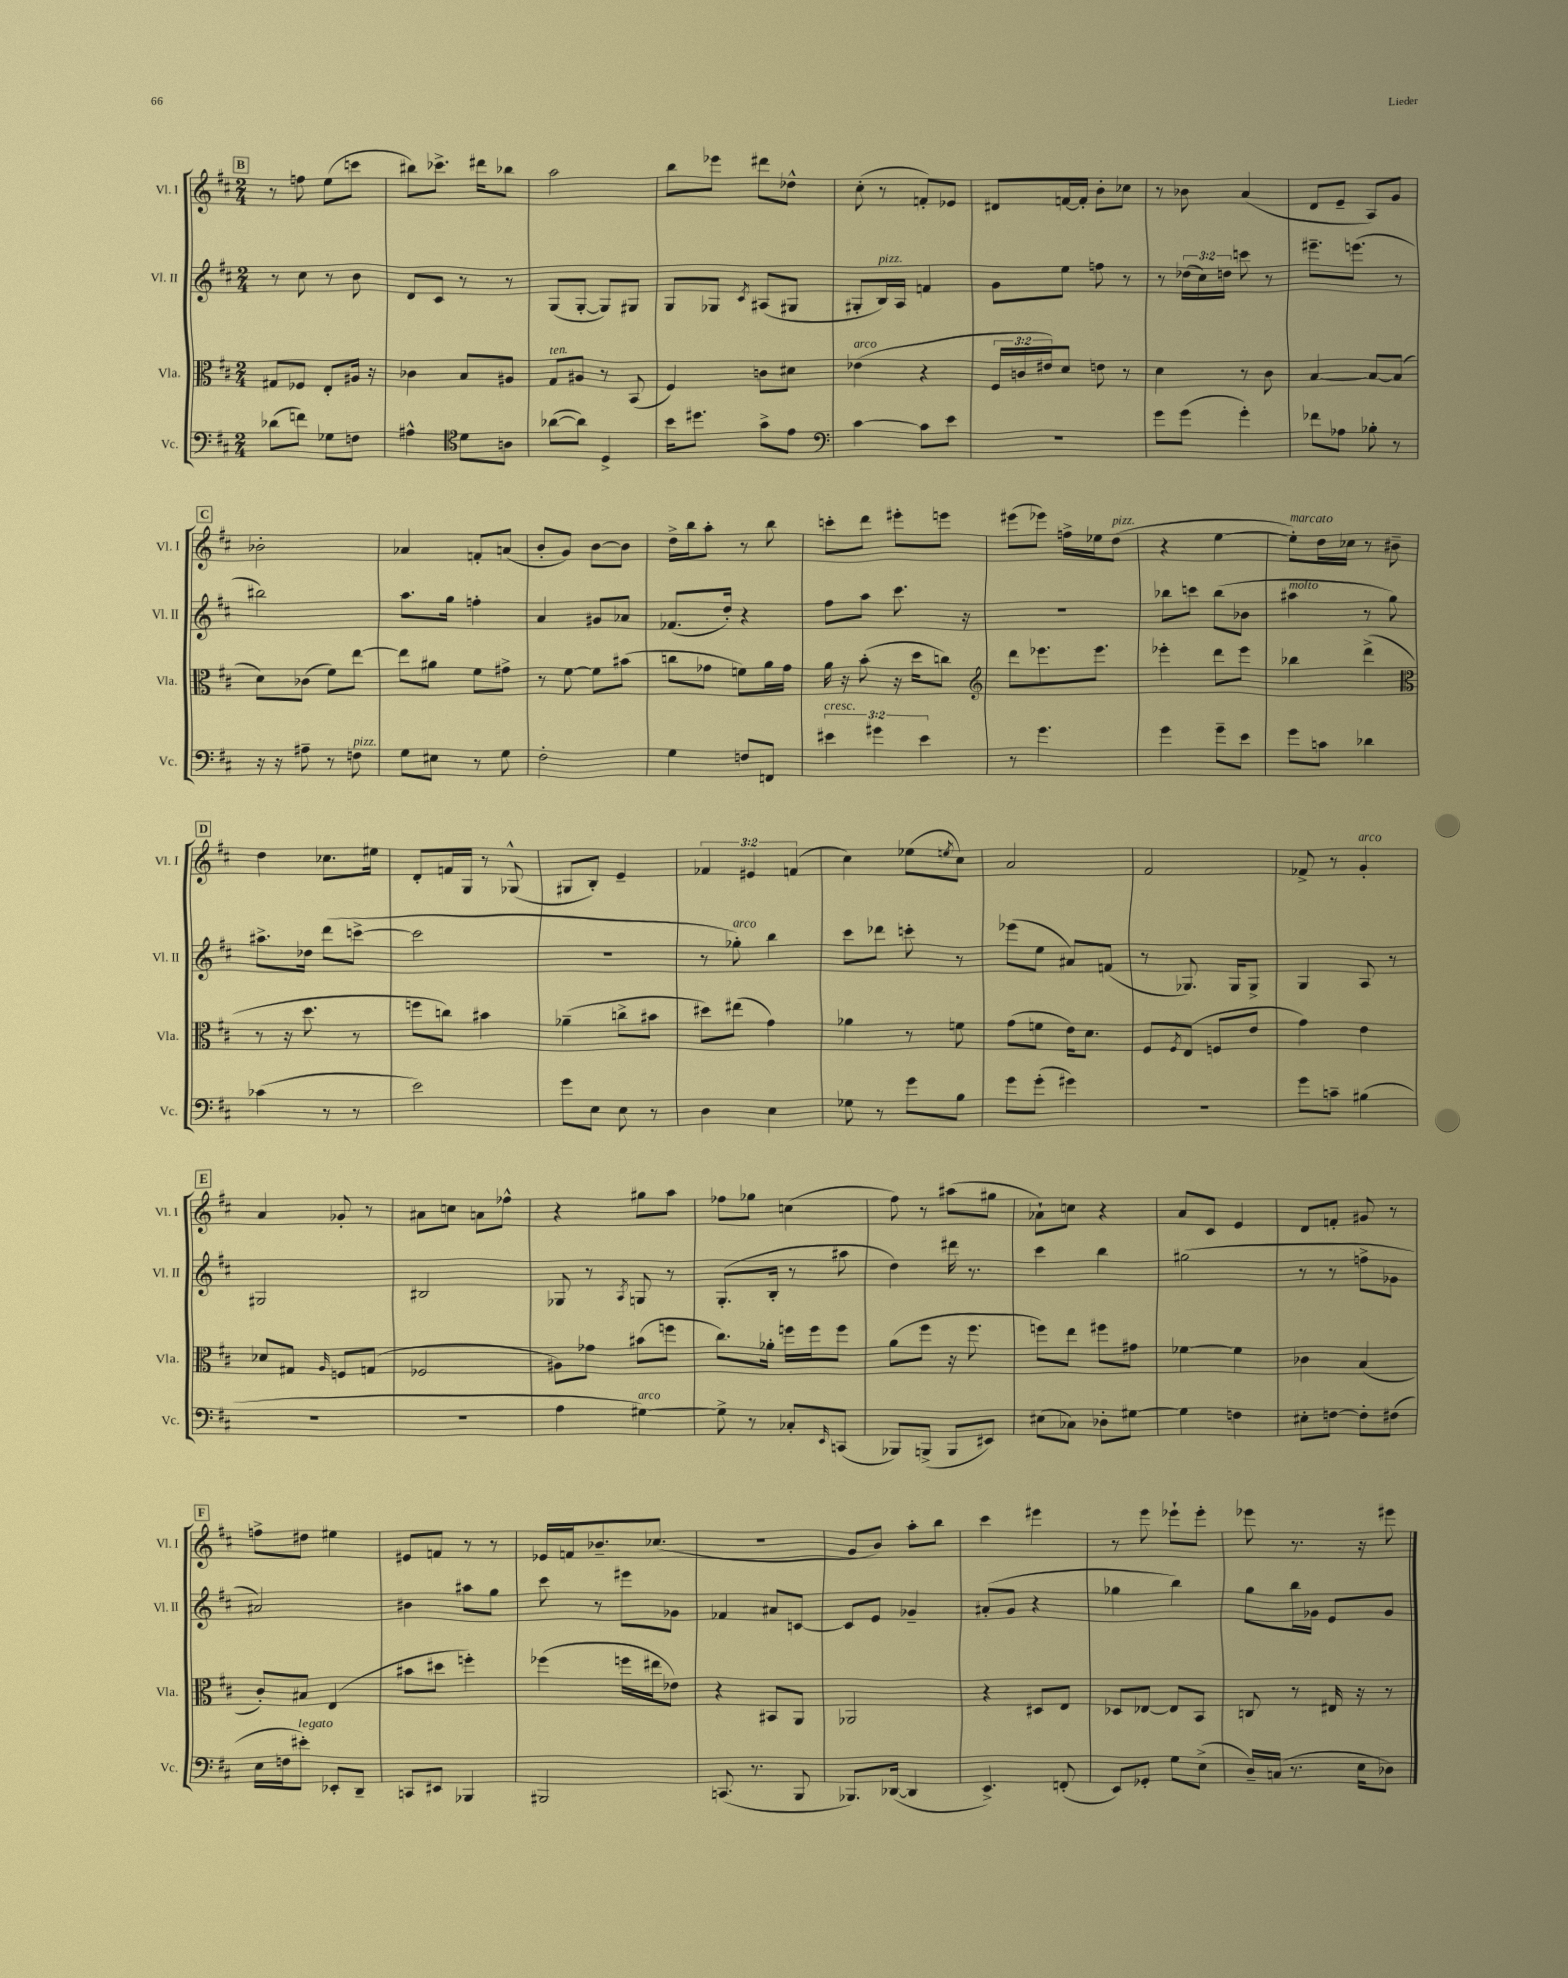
<<
\new StaffGroup <<
\new Staff = "s0" \with { instrumentName = "Vl. I" shortInstrumentName = "Vl. I" } {
    \clef treble \key d \major \numericTimeSignature \time 2/4 \override Staff.TupletNumber.text = #tuplet-number::calc-fraction-text
    \mark \markup { \box "B" } r8 f''8 e''8( c'''8 |
    bis''8) ces'''8.-> dis'''16 bes''8 |
    a''2 |
    b''8 ees'''8 dis'''8 des''8-^ |
    cis''8-.( r8 f'8-.) ees'8 |
    dis'8 f'16~ f'16-. b'8-. ces''8 |
    r8 bes'8 a'4( |
    d'8 e'8-- a8) g'8 |
    \mark \markup { \box "C" } bes'2-. |
    aes'4 f'8-. a'8( |
    b'8-. g'8) b'8~ b'8 |
    d''16-> b''16 a''8-. r8 b''8 |
    c'''8-. d'''8 eis'''8-. e'''8 |
    eis'''8( ees'''8) f''16-> ees''16 d''8^\markup { \italic "pizz." }( |
    r4 e''4~ |
    e''8-.^\markup { \italic "marcato" }) d''16 ces''16 r8 bis'8-- |
    \mark \markup { \box "D" } d''4 ces''8. eis''16 |
    d'8-. f'16 g16 r8 ges8-^( |
    gis8 b8-.) e'4-- |
    \tuplet 3/2 { fes'4 eis'4 f'4( } |
    cis''4) ees''8( \acciaccatura { e''8 } cis''8) |
    a'2 |
    fis'2 |
    fes'8-> r8 g'4-.^\markup { \italic "arco" } |
    \mark \markup { \box "E" } a'4 ges'8-. r8 |
    ais'8 c''8 a'8 fes''8-^ |
    r4 gis''8 a''8 |
    fes''8 ges''8 c''4( |
    fis''8) r8 ais''8( gis''8 |
    aes'8-!) c''8 r4 |
    a'8 cis'8 e'4 |
    d'8 f'8-. gis'8 r8 |
    \mark \markup { \box "F" } f''8-> dis''8 eis''4 |
    eis'8 f'8 r8 r8 |
    ees'16 f'16 bes'8.-- ces''8.( |
    r2 |
    g'8 b'8) a''8-. b''8 |
    cis'''4 eis'''4 |
    r8 e'''8 ees'''8-! ees'''8-. |
    ees'''8 r8. r16 eis'''8 \bar "|." |
}
\new Staff = "s1" \with { instrumentName = "Vl. II" shortInstrumentName = "Vl. II" } {
    \clef treble \key d \major \numericTimeSignature \time 2/4 \override Staff.TupletNumber.text = #tuplet-number::calc-fraction-text
    \mark \markup { \box "B" } r8 cis''8 r8 b'8 |
    d'8 cis'8 r8 r8 |
    g8( g8~-. g8) gis8 |
    g8 ges8 \acciaccatura { cis'8 } ais8( gis8 |
    gis8-. b16^\markup { \italic "pizz." }) a16 f'4 |
    g'8 e''8 f''8 r8 |
    r8 \tuplet 3/2 { des''16( cis''16) d''16 } c'''8 r8 |
    eis'''8.-- e'''8.( r8 |
    \mark \markup { \box "C" } bis''2) |
    a''8. g''16 f''4-. |
    a'4 gis'8 aes'8 |
    fes'8.( d''16-.) r4 |
    fis''8 a''8 cis'''8. r16 |
    r2 |
    bes''8 c'''8 bes''8( bes'8 |
    ais''4^\markup { \italic "molto" } r8 g''8) |
    \mark \markup { \box "D" } ais''8.-> des''16 d'''8( c'''8~-> |
    c'''2 |
    r2 |
    r8 ges''8-.^\markup { \italic "arco" }) b''4 |
    cis'''8 des'''8 c'''8-. r8 |
    ees'''8( e''8 ais'8) f'8( |
    r8 ges8.) ges16 ges8-> |
    g4 a8 r8 |
    \mark \markup { \box "E" } gis2 |
    bis2 |
    ges8 r8 \acciaccatura { a8 } g8 r8 |
    g8.-.( b16-. r8 ais''8 |
    d''4) dis'''16 r8. |
    cis'''4 b''4 |
    gis''2( |
    r8 r8 f''8-> ges'8 |
    \mark \markup { \box "F" } ais'2) |
    bis'4 ais''8 g''8 |
    cis'''8 r8 eis'''8 ges'8 |
    fes'4 ais'8 c'8~ |
    c'8 e'8 ges'4-- |
    ais'8-.( g'8 r4 |
    ges''4 b''4) |
    g''8 b''16 ges'16 e'8 ges'8 \bar "|." |
}
\new Staff = "s2" \with { instrumentName = "Vla." shortInstrumentName = "Vla." } {
    \clef alto \key d \major \numericTimeSignature \time 2/4 \override Staff.TupletNumber.text = #tuplet-number::calc-fraction-text
    \mark \markup { \box "B" } gis8 fes8 e8-. ais16 r16 |
    ces'4 b8 ais8 |
    g8^\markup { \italic "ten." } ais8 r8 b,8( |
    fis4) c'8 dis'8 |
    ees'4^\markup { \italic "arco" }( r4 |
    \tuplet 3/2 { fis16 c'16 eis'16) } d'8 e'8 r8 |
    d'4 r8 cis'8 |
    b4~ b8~ b8( |
    \mark \markup { \box "C" } d'8) ces'8( fis'8) e''8~ |
    e''8 ais'8 fis'8 gis'8-> |
    r8 fis'8~ fis'8 bis'8( |
    c''8 ges'8 f'8) a'16 ges'16 |
    a'16 r16 b'8-.( r16 d''16 c''8) |
    \clef treble d'''8 ees'''8. ees'''8. |
    ees'''4-. d'''8 ees'''8 |
    bes''4 d'''4->( |
    \mark \markup { \box "D" } \clef alto r8 r16 d''8. r8 |
    f''8 c''8) bis'4 |
    aes'4--( c''8-> bis'8 |
    dis''8) eis''8( g'4) |
    aes'4 r8 f'8 |
    g'8( f'8 e'16) d'8. |
    fis8 \acciaccatura { fis8 } e8( f8 e'8 |
    g'4) e'4 |
    \mark \markup { \box "E" } des'8 gis8 \grace { a16 } f8 g8( |
    fes2 |
    ais8) ges'8 bis'8( f''8 |
    cis''8.) aes'16-. f''16 f''16 f''8 |
    a'8( fis''8 r16 fis''8. |
    f''8) e''8 fis''8 gis'8 |
    fes'4~ fes'4 |
    ces'4 b4( |
    \mark \markup { \box "F" } cis'8-.) bis8 e4( |
    bis'8 dis''8 f''4-.) |
    fes''4( f''16 eis''16 ees'8) |
    r4 bis,8 a,8 |
    aes,2 |
    r4 dis8 e8 |
    des8 ees8~ ees8 b,8 |
    c8 r8 eis16 r16 r8 \bar "|." |
}
\new Staff = "s3" \with { instrumentName = "Vc." shortInstrumentName = "Vc." } {
    \clef bass \key d \major \numericTimeSignature \time 2/4 \override Staff.TupletNumber.text = #tuplet-number::calc-fraction-text
    \mark \markup { \box "B" } des'8( f'8) ges8 f8 |
    ais4-^ \clef tenor d'8 a8 |
    aes'8~( aes'8) d4-> |
    b'16 dis''8. g'8-> e'8 |
    \clef bass cis'4~ cis'8 e'8 |
    r2 |
    g'8 g'8( g'4-.) |
    fes'8 aes8 bes8-. r8 |
    \mark \markup { \box "C" } r16 r16 ais8-- r8 f8^\markup { \italic "pizz." } |
    g8 eis8 r8 g8 |
    fis2-. |
    g4 f8 f,8 |
    \tuplet 3/2 { eis'4^\markup { \italic "cresc." } gis'4 eis'4 } |
    r8 g'4. |
    g'4 g'8-- e'8 |
    g'8 c'8 des'4 |
    \mark \markup { \box "D" } ces'4( r8 r8 |
    e'2) |
    g'8 e8 e8 r8 |
    d4 e4 |
    ges8 r8 g'8 b8 |
    g'8 g'8-.( gis'4) |
    r2 |
    g'8 c'8-- bis4( |
    \mark \markup { \box "E" } r2 |
    R2 |
    a4 gis4~^\markup { \italic "arco" }) |
    gis8-> r8 ces8-. \grace { e,16 } c,8( |
    bes,,8) b,,8->( b,,8 eis,8) |
    eis8( ces8) des8-. gis8~ |
    gis4 f4 |
    eis8-. f8~ f8-. fis8( |
    \mark \markup { \box "F" } e16 f16 eis'8-.^\markup { \italic "legato" }) ees,8-. d,8-- |
    c,8 eis,8 bes,,4 |
    bis,,2 |
    c,8.( r8. b,,8 |
    bes,,8.) des,16~( des,4 |
    e,4.->) f,8-.( |
    e,8) ges,8-. g8 e8->( |
    d16--) c16( r8. e16 des8) \bar "|." |
}
>>
>>
